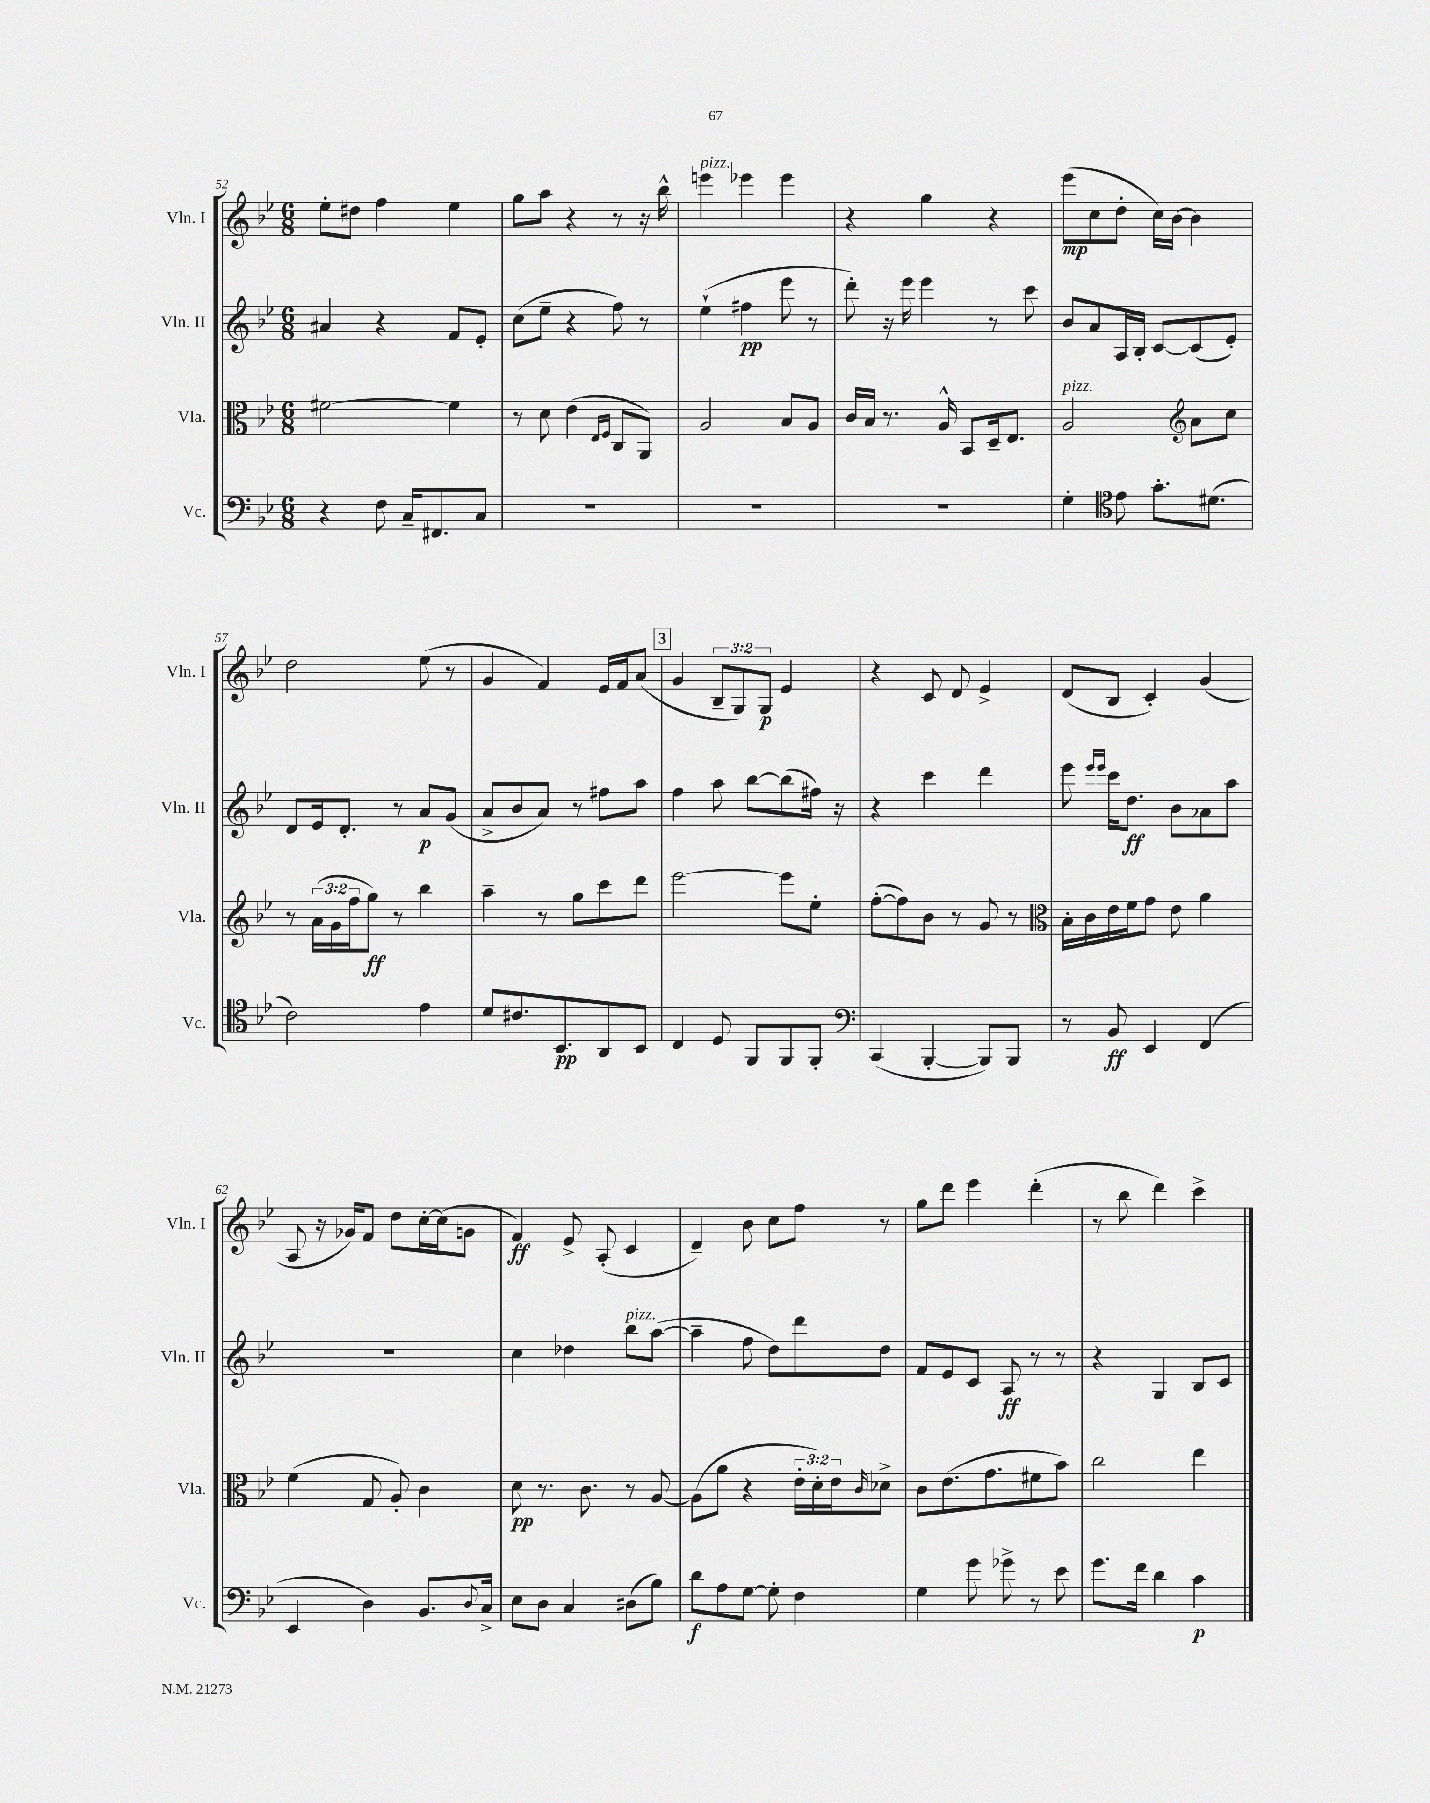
<<
\new StaffGroup <<
\new Staff = "s0" \with { instrumentName = "Vln. I" shortInstrumentName = "Vln. I" } {
    \clef treble \key bes \major \numericTimeSignature \time 6/8 \override Staff.TupletNumber.text = #tuplet-number::calc-fraction-text
    ees''8-. dis''8 f''4 ees''4 |
    g''8 a''8 r4 r8 r16 bes''16-^ |
    e'''4^\markup { \italic "pizz." } ees'''4 ees'''4 |
    r4 g''4 r4 |
    ees'''8\mp( c''8 d''8-. c''16) bes'16~ bes'4 |
    d''2 ees''8( r8 |
    g'4 f'4) ees'16 f'16 a'8( |
    \mark \markup { \box "3" } g'4 \tuplet 3/2 { bes8-- g8) g8\p } ees'4 |
    r4 c'8 d'8 ees'4-> |
    d'8( bes8 c'4-.) g'4( |
    a8 r16 ges'16) f'8 d''8 c''16~-. c''16( g'8 |
    f'4\ff) ees'8-> a8-.( c'4 |
    d'4--) bes'8 c''8 f''8 r8 |
    g''8 d'''8 ees'''4 d'''4-.( |
    r8 bes''8 d'''4) c'''4-> \bar "|." |
}
\new Staff = "s1" \with { instrumentName = "Vln. II" shortInstrumentName = "Vln. II" } {
    \clef treble \key bes \major \numericTimeSignature \time 6/8
    ais'4 r4 f'8 ees'8-. |
    c''8( ees''8-- r4 f''8) r8 |
    ees''4-!( fis''4\pp ees'''8 r8 |
    d'''8-.) r16 ees'''16 ees'''4 r8 c'''8 |
    bes'8 a'8 a16 bes16-. c'8~ c'8( ees'8-.) |
    d'8 ees'16 d'8.-. r8 a'8\p g'8( |
    a'8-> bes'8 a'8) r8 fis''8 a''8 |
    \mark \markup { \box "3" } f''4 a''8 bes''8~ bes''8( fis''16) r16 |
    r4 c'''4 d'''4 |
    ees'''8 \grace { ees'''16 ees'''16 } c'''16 d''8.\ff bes'8 aes'8 a''8 |
    R2. |
    c''4 des''4 bes''8^\markup { \italic "pizz." } a''8~( |
    a''4-- f''8 d''8) d'''8 d''8 |
    f'8 ees'8 c'8 a8\ff r8 r8 |
    r4 g4 bes8 c'8 \bar "|." |
}
\new Staff = "s2" \with { instrumentName = "Vla." shortInstrumentName = "Vla." } {
    \clef alto \key bes \major \numericTimeSignature \time 6/8 \override Staff.TupletNumber.text = #tuplet-number::calc-fraction-text
    fis'2~ fis'4 |
    r8 d'8 ees'4( \grace { ees16 f16 } c8 a,8) |
    a2 bes8 a8 |
    c'16 bes16 r8. a16-^ bes,8 d16-- ees8. |
    a2^\markup { \italic "pizz." } \clef treble a'8 c''8 |
    r8 \tuplet 3/2 { a'16( g'16 f''16 } g''8\ff) r8 bes''4 |
    a''4-- r8 g''8 c'''8 d'''8 |
    \mark \markup { \box "3" } ees'''2~ ees'''8 ees''8-. |
    f''8~-.( f''8) bes'8 r8 g'8 r8 |
    \clef alto bes16-. c'16 ees'16 f'16 g'8 ees'8 a'4 |
    f'4( g8 a8-.) c'4 |
    d'8\pp r8. c'8. r8 a8~ |
    a8( a'8 r4 \tuplet 3/2 { ees'16-. d'16-.) ees'16 } \grace { c'16 } des'8-> |
    c'8 ees'8.( g'8. fis'8 bes'8) |
    c''2 ees''4 \bar "|." |
}
\new Staff = "s3" \with { instrumentName = "Vc." shortInstrumentName = "Vc." } {
    \clef bass \key bes \major \numericTimeSignature \time 6/8
    r4 f8 c16-- fis,8. c8 |
    R2. |
    R2. |
    R2. |
    g4-. \clef tenor ees'8 g'8.-. dis'8.( |
    c'2) ees'4 |
    d'8 cis'8. bes,8.\pp a,8 bes,8 |
    \mark \markup { \box "3" } c4 d8 f,8 f,8 f,8-. |
    \clef bass c,4( bes,,4~-. bes,,8) bes,,8 |
    r8 bes,8\ff ees,4 f,4( |
    ees,4 d4) bes,8. \appoggiatura { d8 } c16-> |
    ees8 d8 c4 dis8( bes8) |
    d'8\f a8 g8~ g8-. f4 |
    g4 g'8 ges'8-> r8 ees'8 |
    g'8. f'16 d'4 c'4\p \bar "|." |
}
>>
>>
\layout { \context { \Score currentBarNumber = #52 } }
